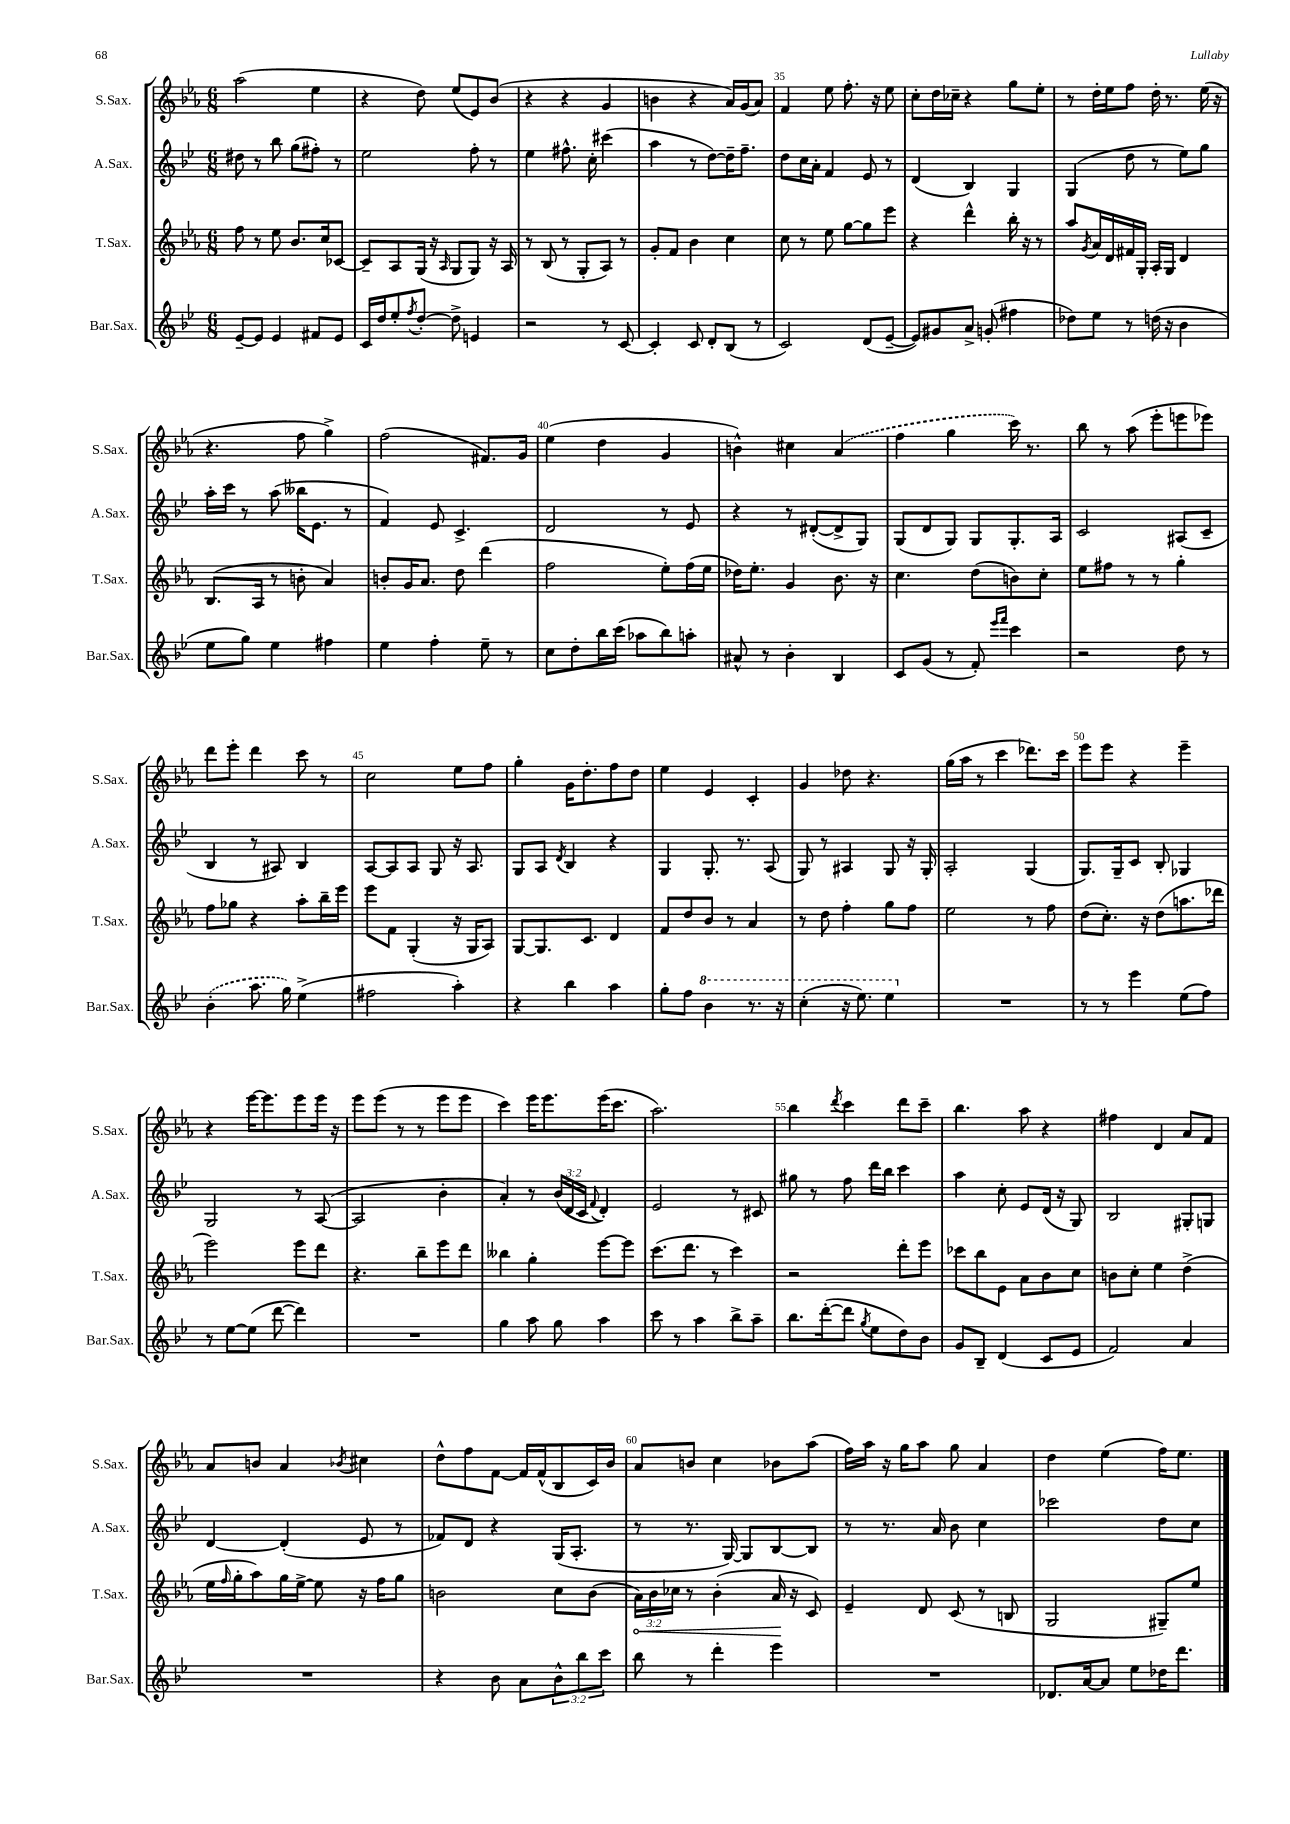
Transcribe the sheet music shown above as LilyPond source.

<<
\new StaffGroup <<
\new Staff = "s0" \with { instrumentName = "S.Sax." shortInstrumentName = "S.Sax." } {
    \clef treble \key ees \major \numericTimeSignature \time 6/8
    aes''2( ees''4 |
    r4 d''8) ees''8( ees'8) bes'8( |
    r4 r4 g'4 |
    b'4 r4 aes'16) g'16( aes'8) |
    f'4 ees''8 f''8.-. r16 ees''8 |
    c''8-. d''16 ces''16-- r4 g''8 ees''8-. |
    r8 d''16-. ees''16 f''8 d''16-. r8. ees''16( r16 |
    r4. f''8 g''4->) |
    f''2( fis'8.) g'16 |
    ees''4( d''4 g'4 |
    b'4-^) cis''4 \once \slurDashed aes'4( |
    f''4 g''4 c'''16) r8. |
    bes''8 r8 aes''8( ees'''8-. e'''8 ees'''8) |
    d'''8 ees'''8-. d'''4 c'''8 r8 |
    c''2 ees''8 f''8 |
    g''4-. g'16 d''8.-. f''8 d''8 |
    ees''4 ees'4 c'4-. |
    g'4 des''8 r4. |
    g''16( aes''16 r8 c'''4 des'''8.) c'''16 |
    ees'''8 ees'''8 r4 ees'''4-- |
    r4 ees'''16~ ees'''8. ees'''8 ees'''16 r16 |
    ees'''8 ees'''8( r8 r8 ees'''8 ees'''8 |
    c'''4) ees'''16 ees'''8. ees'''16( c'''8. |
    aes''2.) |
    bes''4 \acciaccatura { d'''8 } c'''4 d'''8 c'''8-- |
    bes''4. aes''8 r4 |
    fis''4 d'4 aes'8 f'8 |
    aes'8 b'8 aes'4 \acciaccatura { bes'8 } cis''4 |
    d''8-^ f''8 f'8~ f'16 f'16-^( bes8 c'16) bes'16 |
    aes'8 b'8 c''4 bes'8 aes''8( |
    f''16) aes''16 r16 g''16 aes''8 g''8 aes'4 |
    d''4 ees''4( f''16) ees''8. \bar "|." |
}
\new Staff = "s1" \with { instrumentName = "A.Sax." shortInstrumentName = "A.Sax." } {
    \clef treble \key bes \major \numericTimeSignature \time 6/8 \override Staff.TupletNumber.text = #tuplet-number::calc-fraction-text
    dis''8 r8 bes''8 g''8( fis''8-.) r8 |
    ees''2 f''8-. r8 |
    ees''4 fis''8.-^ c''16-. cis'''4( |
    a''4 r8 d''8~) d''16-- f''8.-- |
    d''8 c''16 a'16-. f'4 ees'8 r8 |
    d'4( bes4) g4 |
    g4( d''8 r8 ees''8) g''8 |
    a''16-. c'''16 r8 a''8( beses''16 ees'8. r8 |
    f'4) ees'8 c'4.-> |
    d'2 r8 ees'8 |
    r4 r8 dis'8~-.( dis'8-> g8) |
    g8( d'8 g8) g8 g8.-. a16 |
    c'2 ais8( c'8-- |
    bes4 r8 ais8) bes4 |
    a8~ a8 a8 g8 r16 a8. |
    g8 a8 \acciaccatura { d'8 } bes4 r4 |
    g4 g8.-. r8. a8( |
    g8) r8 ais4 g8 r16 g16-. |
    a2-. g4( |
    g8.) g16-- c'8 bes8-. ges4 |
    g2 r8 a8~( |
    a2 bes'4-. |
    a'4-.) r8 \tuplet 3/2 { bes'16( d'16 c'16 } \appoggiatura { f'8 } d'4-.) |
    ees'2 r8 cis'8 |
    gis''8 r8 f''8 d'''16 bes''16 c'''4 |
    a''4 c''8-. ees'8 d'16( r16 g8) |
    bes2 gis8-. g8 |
    d'4~ d'4-.( ees'8 r8 |
    fes'8) d'8 r4 g16( a8.-. |
    r8 r8. g16~) g8 bes8~ bes8 |
    r8 r8. a'16 bes'8 c''4 |
    ces'''2 d''8 c''8 \bar "|." |
}
\new Staff = "s2" \with { instrumentName = "T.Sax." shortInstrumentName = "T.Sax." } {
    \clef treble \key ees \major \numericTimeSignature \time 6/8 \override Staff.TupletNumber.text = #tuplet-number::calc-fraction-text
    f''8 r8 ees''8 bes'8. c''16 ces'8~ |
    ces'8-- aes8 g16( r16 \grace { aes16 } g8 g8) r16 aes16 |
    r8 bes8( r8 g8-. aes8) r8 |
    g'8-. f'8 bes'4 c''4 |
    c''8 r8 ees''8 g''8~ g''8 ees'''8 |
    r4 d'''4-^ bes''16-. r16 r8 |
    aes''8 \acciaccatura { g'8 } aes'16 d'16 fis'16 g16-. aes16-. g16 d'4 |
    bes8.( aes16 r8 b'8-. aes'4) |
    b'8-. g'16 aes'8. d''8 d'''4( |
    f''2 ees''8-.) f''16( ees''16 |
    des''16) ees''8.-. g'4 bes'8. r16 |
    c''4. d''8( b'8) c''8-. |
    ees''8 fis''8 r8 r8 g''4-. |
    f''8 ges''8 r4 aes''8-. bes''16-- ees'''16 |
    ees'''8 f'8 g4-.( r16 g16 aes8) |
    g8~ g8. c'8. d'4 |
    f'8 d''8 bes'8 r8 aes'4 |
    r8 d''8 f''4-. g''8 f''8 |
    ees''2 r8 f''8 |
    d''8( c''8.-.) r16 d''8( a''8. des'''16 |
    ees'''2) ees'''8 d'''8 |
    r4. bes''8-- ees'''8 d'''8 |
    beses''4 g''4-. ees'''8~ ees'''8 |
    c'''8.( d'''8. r8 c'''4) |
    r2 d'''8-. ees'''8 |
    ces'''8 bes''8 ees'8 aes'8 bes'8 c''8 |
    b'8 c''8-. ees''4 d''4->( |
    ees''16 \grace { f''16 } g''16-. aes''8) g''16 ees''16~-> ees''8 r16 f''16 g''8 |
    b'2 c''8 b'8( |
    \tuplet 3/2 { \once \override Hairpin.circled-tip = ##t aes'16\<) bes'16 ces''16 } r8 bes'4-.( aes'16\! r16 c'8) |
    ees'4-- d'8 c'8( r8 b8 |
    g2 gis8--) ees''8 \bar "|." |
}
\new Staff = "s3" \with { instrumentName = "Bar.Sax." shortInstrumentName = "Bar.Sax." } {
    \clef treble \key bes \major \numericTimeSignature \time 6/8 \override Staff.TupletNumber.text = #tuplet-number::calc-fraction-text
    ees'8~-- ees'8 ees'4 fis'8 ees'8 |
    c'16 d''16 ees''8-. \acciaccatura { f''8 } d''8~-. d''8-> e'4 |
    r2 r8 c'8~ |
    c'4-. c'8 d'8-. bes8( r8 |
    c'2) d'8( ees'8~-- |
    ees'8) gis'8 a'8-> g'8-.( fis''4 |
    des''8) ees''8 r8 d''16( r16 bes'4 |
    ees''8 g''8) ees''4 fis''4 |
    ees''4 f''4-. ees''8-- r8 |
    c''8 d''8-. bes''16 c'''16( aes''8 bes''8) a''8-. |
    ais'8-^ r8 bes'4-. bes4 |
    c'8 g'8( r8 f'8-.) \grace { ees'''16 f'''16 } c'''4 |
    r2 d''8 r8 |
    \once \slurDashed bes'4-.( a''8. g''16) ees''4->( |
    fis''2 a''4-.) |
    r4 bes''4 a''4 |
    g''8-. f''8 \ottava #1 bes''4 r8. r16 |
    c'''4-.( r16 ees'''8.) ees'''4 \ottava #0 |
    R2. |
    r8 r8 ees'''4 ees''8( f''8) |
    r8 ees''8~ ees''8( d'''8~ d'''4) |
    R2. |
    g''4 a''8 g''8 a''4 |
    c'''8 r8 a''4 bes''8-> a''8-- |
    bes''8. d'''16~-.( d'''8 \acciaccatura { g''8 } ees''8 d''8) bes'8 |
    g'8 bes8-- d'4( c'8 ees'8 |
    f'2) a'4 |
    R2. |
    r4 bes'8 a'8 \tuplet 3/2 { bes'8-^ bes''8 c'''8 } |
    bes''8 r8 d'''4-. ees'''4 |
    R2. |
    des'8. a'16~ a'8 ees''8 des''16 d'''8. \bar "|." |
}
>>
>>
\layout { \context { \Score currentBarNumber = #31 \override BarNumber.break-visibility = ##(#f #t #t) barNumberVisibility = #(every-nth-bar-number-visible 5) } }
